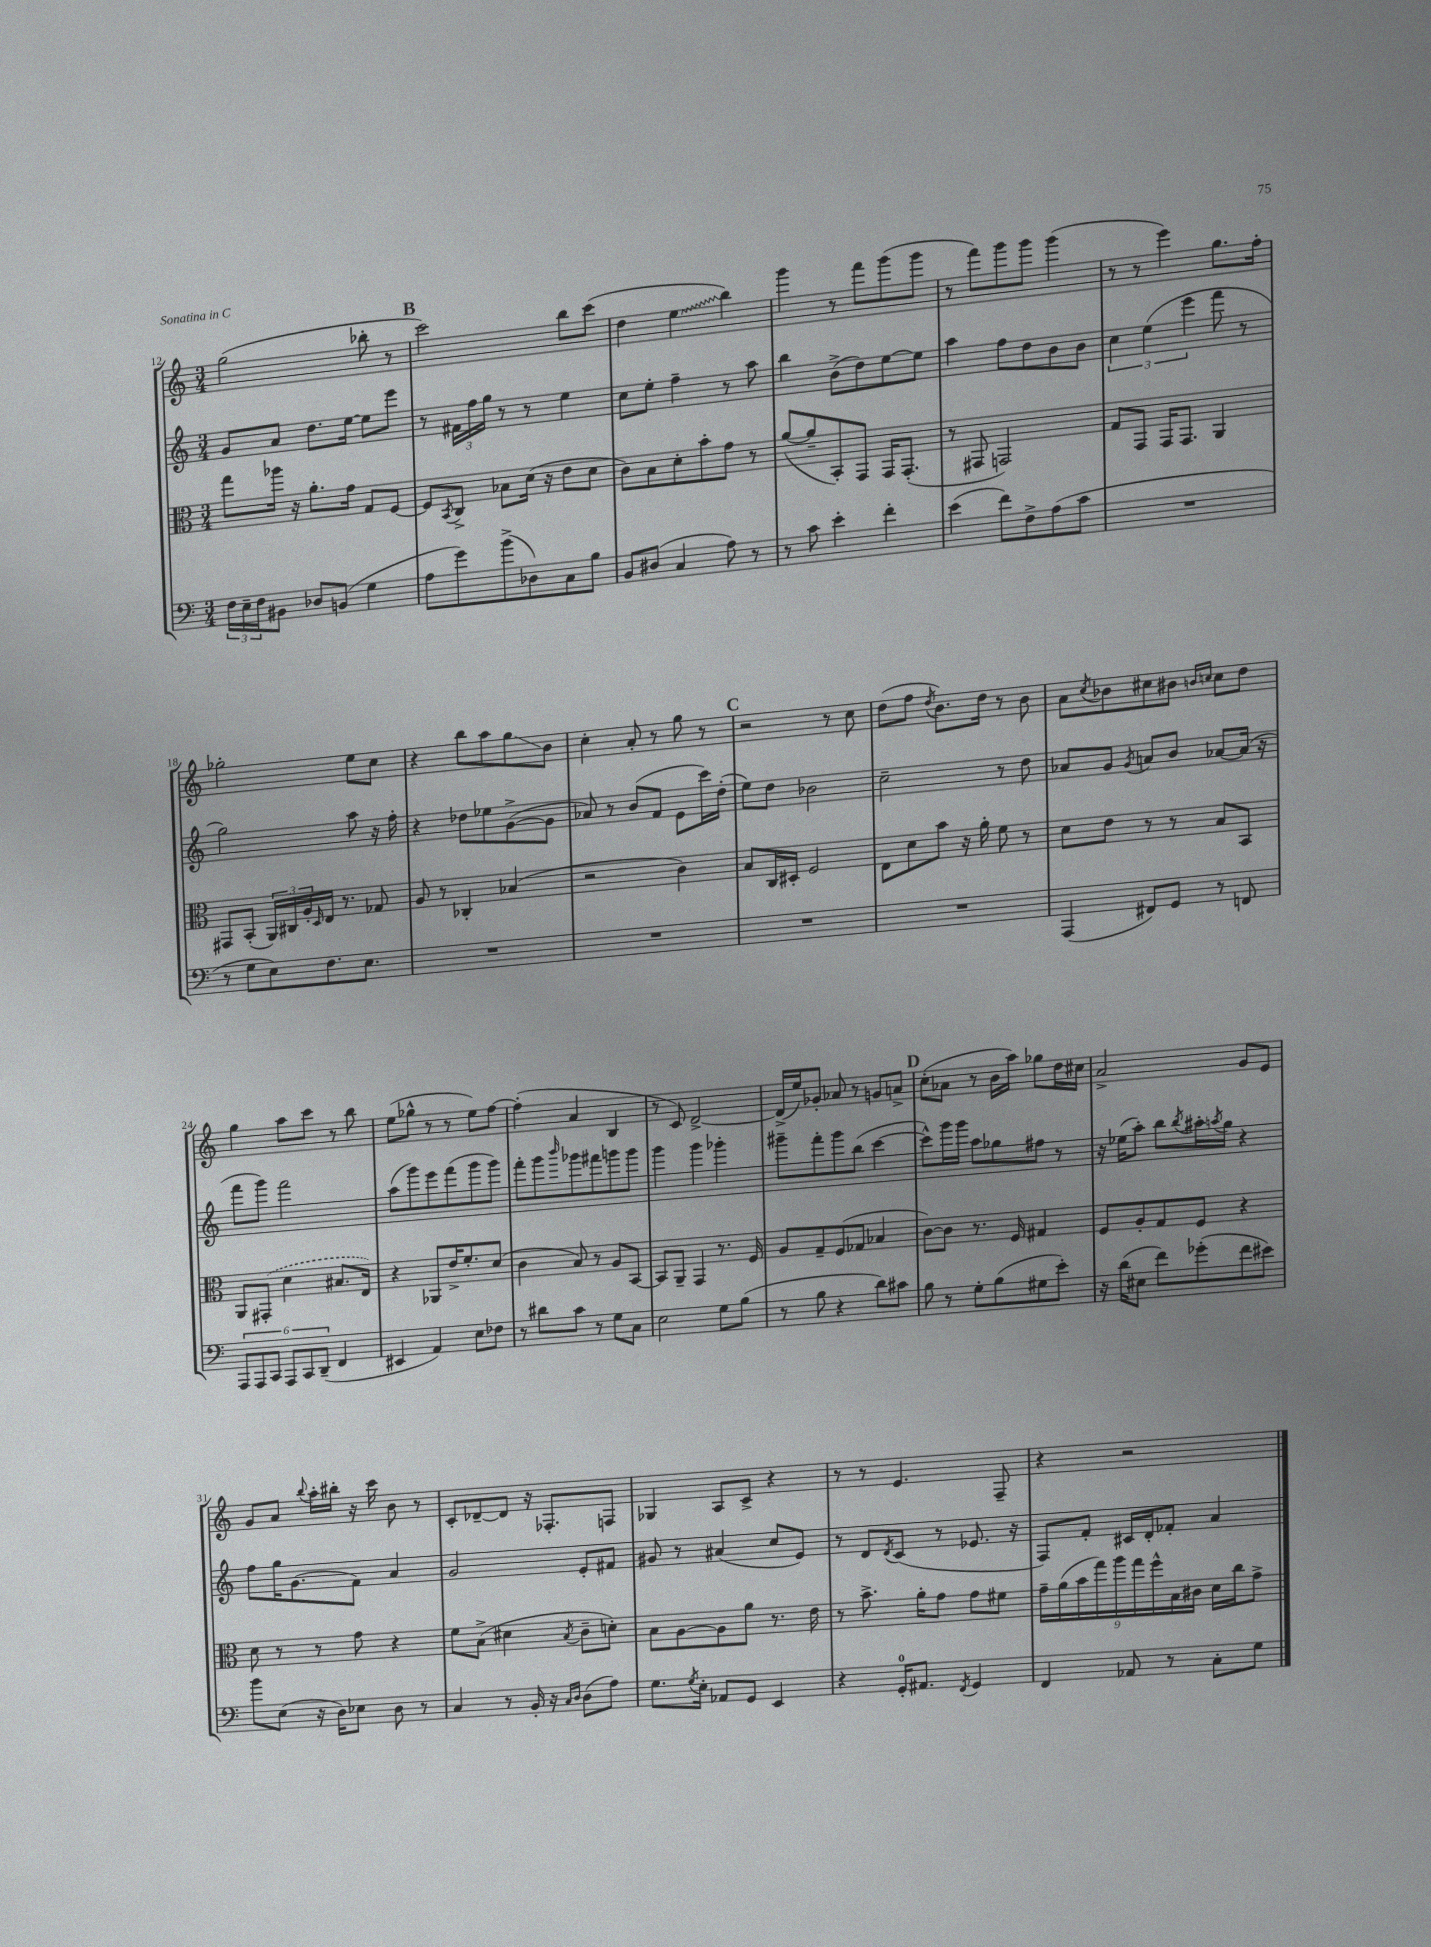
<<
\new StaffGroup <<
\new Staff = "s0" {
    \clef treble \key c \major \numericTimeSignature \time 3/4
    g''2( bes''8-. r8 |
    \mark \markup { \bold "B" } c'''2) b''8 c'''8( |
    d''4 \once \override Glissando.style = #'zigzag e''4\glissando b''4) |
    g'''4 r8 f'''8 g'''8( g'''8 |
    r8 f'''8) g'''8 g'''8 g'''4( |
    r8 r8 e'''4) g''8. f''16-. |
    ges''2-. e''8 c''8 |
    r4 b''8 a''8 g''8\glissando b'8 |
    c''4-. a'8-. r8 g''8 r8 |
    \mark \markup { \bold "C" } r2 r8 c''8 |
    d''8( f''8 \acciaccatura { d''8 } b'8.) d''16 r8 b'8 |
    a'8 \acciaccatura { c''8 } bes'8 cis''8 bis'8 \grace { b'16 c''16 } c''8 d''8 |
    g''4 a''8 c'''8 r8 b''8 |
    e''8( ges''8-^ r8 r8 e''8) f''8~ |
    f''4-.( a'4 b4 |
    r8 c'8) d'2~-> |
    d'16->( e''16) ges'8-. aes'8 r8 g'8 a'8-> |
    \mark \markup { \bold "D" } c''8-.( aes'8 r8 b'16 a''16) ges''8 d''16 cis''16 |
    a'2-> g'8 e'8 |
    g'8 a'8 \appoggiatura { b''8 } a''16-. bis''16-. r16 c'''16 b'8 r8 |
    c'8-. des'8~-- des'8 r16 fes8.-. f8 |
    ges4 a8 c'8-> r4 |
    r8 r8 e'4. f8-- |
    r4 r2 \bar "|." |
}
\new Staff = "s1" {
    \clef treble \key c \major \numericTimeSignature \time 3/4
    g'8 a'8 d''8. e''16~ e''8 e'''8 |
    \mark \markup { \bold "B" } r8 \tuplet 3/2 { fis'16 f''16 g''16 } r8 r8 e''4 |
    c''8 e''8-. f''4-- r8 a''8 |
    b''4 b'8->( d''8) e''8~ e''8 |
    a''4 f''8 d''8 b'8 b'8 |
    \tuplet 3/2 { c''4 e''4( e'''4 } f'''8 r8 |
    g''2) a''8 r16 f''16-. |
    r4 des''8 ees''8 g'8~->( g'8 |
    aes'8) r8 b'8( f'8 e'8 c'''16) d''16-.( |
    \mark \markup { \bold "C" } e''8) d''8 bes'2 |
    c''2-- r8 d''8 |
    aes'8 g'8 \acciaccatura { g'8 } a'8 b'8 aes'8~ aes'16( r16 |
    f'''8 g'''8) f'''2 |
    a''8( g'''8) e'''8 f'''8( g'''8 g'''8) |
    f'''8-. g'''8 \grace { b'''16 } ges'''8 fis'''8 g'''8 g'''8 |
    g'''4 g'''4 ges'''4-. |
    gis'''8-- f'''8-. gis'''8 b''8( c'''4~ |
    \mark \markup { \bold "D" } c'''8-^) g'''16 g'''16 a''8 ges''8 fis''8 r8 |
    r16 ees''16( a''8-.) b''8 \acciaccatura { b''8 } ais''16-. \acciaccatura { a''8 } g''16 r4 |
    f''8 g''16 g'8.( f'8) a'4 |
    g'2 e'8-. fis'8 |
    gis'8 r8 ais'4( c''8 e'8) |
    r8 d'8 \acciaccatura { d'8 } c'8( r8 ees'8. r16 |
    f8) f'8-. cis'16 d'16-. fes'8-. a'4 \bar "|." |
}
\new Staff = "s2" {
    \clef alto \key c \major \numericTimeSignature \time 3/4
    g''8 aes''16 r16 a'8.-. g'16 g8 f8~ |
    \mark \markup { \bold "B" } f8 \acciaccatura { b,8 } c8-> bes8 d'16( r16 e'8 d'8 |
    c'8) b8 d'8-. b'8-. g'8 r8 |
    a'8~( a'8-- b,8-.) g,8 g,16 g,8.-.( |
    r8 gis,8 g,2) |
    g8 g,8 g,16 g,8. a,4 |
    gis,8 b,8-.( \tuplet 3/2 { a,16) cis16 a16-. } \grace { d16 } e16 r8. ges8 |
    a8 r8 ces4-. bes4( |
    r2 c'4) |
    \mark \markup { \bold "C" } b8 c16 dis16-. f2 |
    e8 d'8 b'8 r16 a'16-. f'8 r8 |
    d'8 e'8 r8 r8 b8 b,8 |
    a,8 \once \slurDashed gis,8-.( d'4 bis8. e16) |
    r4 aes,8 e'16-> f'8.-. d'8( |
    c'4 b8) r8 a8 b,8~ |
    b,8 a,8-- g,4 r8. f16 |
    a8 g8-- f8( ges8 bes4 |
    \mark \markup { \bold "D" } c'8~) c'8 r8. f16 gis4 |
    f8 a8-. g8 f8 r4 |
    d'8 r8 r8 g'8 r4 |
    f'8 b8->( dis'4 \acciaccatura { b8 } c'8-- d'8-.) |
    b8 a8~ a8 a'8 r8. e'16 |
    r8 b'8.-> a'16-. g'8 g'8 fis'8 |
    \tuplet 9/8 { g'16-- a'16( b'16 g''16) a''16 g''16 f''16-^ b16 cis'16 } d'16 c''16 g'8-> \bar "|." |
}
\new Staff = "s3" {
    \clef bass \key c \major \numericTimeSignature \time 3/4
    \tuplet 3/2 { f16 e16-- f16 } bis,8 des8 b,8( g4 |
    \mark \markup { \bold "B" } a8 g'8) b'8->( des8) c8 b8 |
    b,8 dis8( c4 a8) r8 |
    r8 c'8 e'4-. f'4-. |
    e'4( f'8) f8-> a8( c'8 |
    R2. |
    r8 g8 e8) f8. e8. |
    R2. |
    R2. |
    \mark \markup { \bold "C" } R2. |
    R2. |
    a,,4( fis,8) g,8 r8 f,8 |
    \tuplet 6/4 { a,,8 a,,8 c,8 a,,8 c,8 d,8--( } f,4 |
    eis,4 a,4) e8 fes8 |
    r8 dis'8 c'8 r8 g8 c8 |
    e2 g8 b8( |
    r8 b8 r4 d'8) cis'8 |
    \mark \markup { \bold "D" } b8 r8 g8-. b8( gis8 e'8-.) |
    r16 d'16( eis8 f'8) ges'8-.( f'8 eis'8) |
    b'8 e8( r16 d16) ees8 d8 r8 |
    c4 r8 b,16-. r16 \grace { c16 d16 } d8( a8) |
    g8. \acciaccatura { g8 } e16-. aes,8 g,8 e,4 |
    r4 g,16-0-. ais,8. \acciaccatura { f,8 } g,4 |
    f,4 aes,8 r8 c8-. g8 \bar "|." |
}
>>
>>
\layout { \context { \Score currentBarNumber = #12 } }
